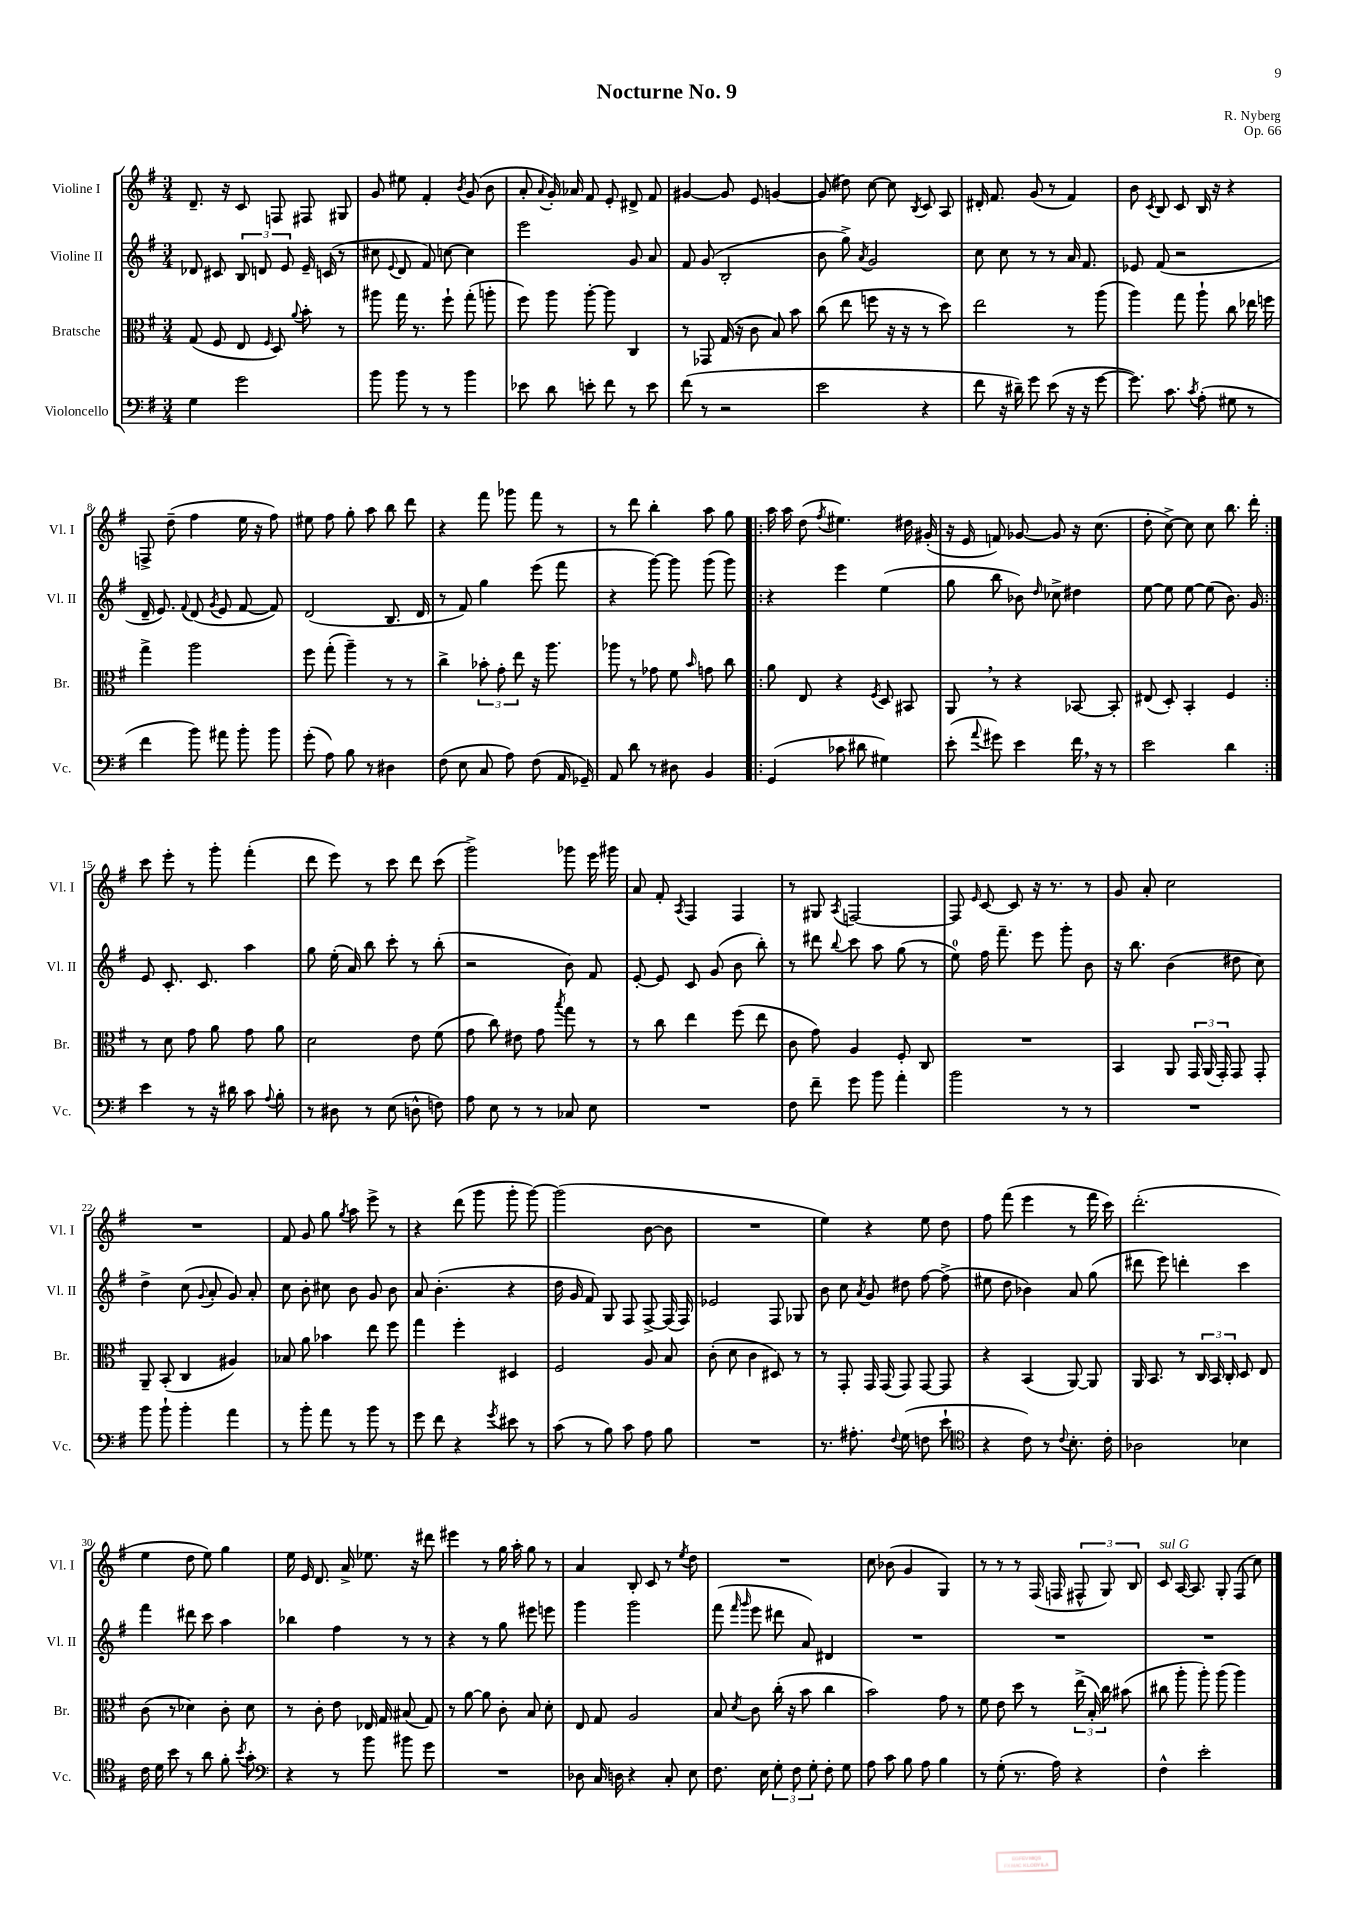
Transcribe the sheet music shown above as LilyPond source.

\header { title = "Nocturne No. 9" composer = "R. Nyberg" opus = "Op. 66" }
<<
\new StaffGroup <<
\new Staff = "s0" \with { instrumentName = "Violine I" shortInstrumentName = "Vl. I" } {
    \clef treble \key g \major \numericTimeSignature \time 3/4
    \autoBeamOff d'8.-- r16 c'8 f8 fis8 gis8 |
    g'8 eis''8 fis'4-. \acciaccatura { b'8 } g'8( b'8 |
    a'8-. \appoggiatura { a'8 } g'16-.) aes'16 fis'8 e'8-. dis'8-> fis'8 |
    gis'4~ gis'8 e'8 g'4~ |
    g'8( dis''8) c''8~ c''8 \acciaccatura { b8 } c'8 a8 |
    dis'16-. fis'8. g'8( r8 fis'4) |
    b'8 \acciaccatura { c'8 } b8 c'8 b16 r16 r4 |
    f8-> d''8--( fis''4 e''16 r16 fis''8) |
    eis''8 fis''8 g''8-. a''8 b''8 d'''8 |
    r4 fis'''8 ges'''8 fis'''8 r8 |
    r8 d'''8 b''4-. a''8 g''8 |
    \repeat volta 2 { a''16 a''16 d''8( \acciaccatura { fis''8 } eis''4.) dis''16 gis'16-.( |
    r16 e'16 f'8) ges'8~ ges'8 r16 c''8.( |
    d''8-. c''8~->) c''8 c''8 b''8. d'''16-. | }
    c'''8 e'''8-. r8 g'''8-. fis'''4-.( |
    d'''8 e'''8) r8 c'''8 d'''8 c'''8( |
    g'''2->) ges'''8 e'''16 gis'''16 |
    a'8 fis'8-. \acciaccatura { a8 } fis4 fis4 |
    r8 gis8 \acciaccatura { a8 } f2~ |
    f8 \grace { e'16 } c'8~ c'8 r16 r8. r8 |
    g'8 a'8-. c''2 |
    R2. |
    fis'8 g'8 g''8 \acciaccatura { g''8 } a''8 e'''8-> r8 |
    r4 d'''8( g'''8 g'''8-. g'''8~) |
    g'''2( b'8~ b'8 |
    R2. |
    e''4) r4 e''8 d''8 |
    fis''8 fis'''8( e'''4 r8 fis'''16 c'''16) |
    d'''2.-.( |
    e''4 d''8 e''8) g''4 |
    e''16 e'16 d'8. a'16-> ees''8. r16 dis'''8 |
    eis'''4 r8 g''16 a''16-. g''8 r8 |
    a'4 b8-. c'8 r8 \acciaccatura { e''8 } d''8 |
    R2. |
    c''8 bes'8( g'4 g4) |
    r8 r8 r8 fis16( f16 \tuplet 3/2 { fis8-^ g8) b8 } |
    c'8^\markup { \italic "sul G" } a16~ a8. g8-. fis8( c''8) \bar "|." |
}
\new Staff = "s1" \with { instrumentName = "Violine II" shortInstrumentName = "Vl. II" } {
    \clef treble \key g \major \numericTimeSignature \time 3/4
    \autoBeamOff des'8 cis'8 \tuplet 3/2 { b8 d'8 e'8 } e'16-- c'16( r8 |
    cis''8 \appoggiatura { e'8 } d'8 fis'8) c''8~ c''4 |
    e'''2 g'8 a'8 |
    fis'8 g'8( b2-. |
    b'8 g''8->) \acciaccatura { a'8 } g'2 |
    c''8 c''8 r8 r8 a'16 fis'8. |
    ees'8 fis'8( r2 |
    d'16-- e'8.) \appoggiatura { fis'8 } d'8( \acciaccatura { g'8 } e'8 fis'8~ fis'8) |
    d'2( b8. d'16 |
    r8 fis'8) g''4 e'''8( fis'''8 |
    r4 g'''8~) g'''8 g'''8( g'''8) |
    \repeat volta 2 { r4 e'''4 e''4( |
    g''8 b''8 bes'8) \grace { d''16 } ces''8-> dis''4 |
    e''8~ e''8 e''8~ e''8( b'8.) g'16 | }
    e'8 c'8.-. c'8. a''4 |
    g''8 e''16-.( a'16) b''8 c'''8-. r8 b''8-.( |
    r2 b'8) fis'8 |
    e'8~-. e'8 c'8 g'8( b'8 b''8-.) |
    r8 dis'''8 \appoggiatura { b''8 } c'''8 a''8 g''8( r8 |
    e''8-0) fis''16 fis'''8.-- e'''8 g'''8-. b'8 |
    r16 b''8. b'4( dis''8 c''8) |
    d''4-> c''8( \appoggiatura { g'8 } a'8-. g'8) a'8-. |
    c''8 b'8-. cis''8 b'8 g'8 b'8 |
    a'8 b'4.-.( r4 |
    d''16 g'16 fis'8) g8 fis8 fis8~-> fis16( fis16) |
    ees'2 fis8 ges8 |
    b'8 c''8 \acciaccatura { a'8 } g'8 dis''8 fis''8~ fis''8->( |
    eis''8 d''8 bes'4) a'8 g''8( |
    dis'''8 e'''8) d'''4-. c'''4 |
    fis'''4 dis'''8 c'''8 a''4 |
    bes''4 fis''4 r8 r8 |
    r4 r8 g''8 eis'''8 e'''8 |
    g'''4 g'''2 |
    fis'''8( \grace { fis'''16 g'''16 } e'''8 dis'''8 a'8) dis'4 |
    R2. |
    R2. |
    R2. \bar "|." |
}
\new Staff = "s2" \with { instrumentName = "Bratsche" shortInstrumentName = "Br." } {
    \clef alto \key g \major \numericTimeSignature \time 3/4
    \autoBeamOff g8( fis8 e8 \grace { fis16 } d8) \appoggiatura { a'8 } b'8-. r8 |
    ais''8 g''16 r8. fis''8-! g''8-.( a''8-. |
    fis''8) a''8 a''8~-. a''8 c4 |
    r8 ges,8 g16( r16 c'8 b8) b'8 |
    c''8( e''8 f''8 r16 r16 r8 d''8) |
    e''2 r8 a''8( |
    a''4) g''8 a''8-! c''8 ees''16 f''16 |
    g''4-> a''2 |
    fis''8 g''8-.( a''4--) r8 r8 |
    c''4-> \tuplet 3/2 { bes'8-. g'8-. e''8 } r16 a''8. |
    aes''8 r8 ges'8 fis'8 \grace { b'16 } g'8 c''8 |
    \repeat volta 2 { a'8 e8 r4 \acciaccatura { fis8 } d8 bis,8 |
    a,8 \breathe r8 r4 bes,8~ bes,8-. |
    eis8( d8-.) b,4-. fis4 | }
    r8 d'8 g'8 a'8 g'8 a'8 |
    d'2 e'8 fis'8( |
    g'8 c''8) eis'8 g'8 \acciaccatura { b''8 } g''8 r8 |
    r8 c''8 e''4 fis''8( e''8 |
    c'8 g'8) a4 fis8-. c8 |
    R2. |
    b,4 a,8 \tuplet 3/2 { g,16 a,16( g,16-.) } g,8 g,8-. |
    a,8-- b,8-.( c4 ais4) |
    bes8 a'8 bes'4 e''8 fis''8 |
    g''4 fis''4-. dis4 |
    fis2 a8 b8 |
    c'8-.( d'8 c'4 dis8) r8 |
    r8 g,8-. g,16 g,16( g,8) g,8~ g,8 |
    r4 b,4( a,8~) a,8 |
    a,16 b,8. r8 \tuplet 3/2 { c16 b,16 c16-. } d8 e8 |
    c'8( r8 des'4) c'8-. des'8 |
    r8 c'8-. e'8 ees16 g16 bis8( g8) |
    r8 a'8~ a'8 c'8-. b8 d'8-. |
    e8 g8 a2 |
    b8 \acciaccatura { d'8 } c'8 c''16-.( r16 b'8 c''4 |
    b'2) g'8 r8 |
    fis'8 e'8 d''8 r8 \tuplet 3/2 { e''16->( b16-.) c''16 } bis'8( |
    cis''8 a''8-. a''8-.) a''8( a''4) \bar "|." |
}
\new Staff = "s3" \with { instrumentName = "Violoncello" shortInstrumentName = "Vc." } {
    \clef bass \key g \major \numericTimeSignature \time 3/4
    \autoBeamOff g4 g'2 |
    b'8 b'8 r8 r8 b'4 |
    ees'8 d'8 e'8-. fis'8 r8 e'8 |
    fis'8( r8 r2 |
    e'2 r4 |
    fis'8 r16 dis'16--) g'8 e'8( r16 r16 g'8~ |
    g'8.) c'8. \acciaccatura { c'8 } a8-.( gis8 r8 |
    fis'4 b'8) ais'8 b'8-. b'8 |
    g'8-.( a8) b8 r8 dis4 |
    fis8( e8 c8 a8) fis8( a,16 ges,16--) |
    a,8 d'8 r8 dis8 b,4 |
    \repeat volta 2 { g,4( ces'8 dis'8 gis4) |
    e'8-.( \appoggiatura { a'8 } gis'8) e'4 fis'16 \breathe r16 r8 |
    e'2 d'4 | }
    e'4 r8 r16 dis'16 c'8 \appoggiatura { a8 } b8-. |
    r8 dis8 r8 e8( d8-^ f8) |
    a8 e8 r8 r8 ces8 e8 |
    R2. |
    fis8 fis'8-- g'8 b'8 a'4-. |
    b'2 r8 r8 |
    R2. |
    b'8 b'8-! b'4-. a'4 |
    r8 b'8-. a'8 r8 b'8 r8 |
    g'8 fis'8 r4 \acciaccatura { g'8 } eis'8 r8 |
    c'8( r8 b8) c'8 a8 b8 |
    R2. |
    r8. ais8.-. \appoggiatura { fis8 } g8( f8 e'8-! |
    \clef tenor r4 c'8) r8 \appoggiatura { c'8 } b8.-. c'16-. |
    aes2 bes4 |
    c'16 d'16 b'8 r8 a'8 fis'8-. \acciaccatura { b'8 } g'8-. |
    \clef bass r4 r8 b'8 bis'8 g'8 |
    R2. |
    des8 c16 d16 r4 c8-. e8 |
    fis8. e16 \tuplet 3/2 { g8-. fis8 g8-. } fis8-. g8 |
    a8 c'8 b8 a8 b4 |
    r8 g8-.( r8. a16) r4 |
    fis4-^ e'2-. \bar "|." |
}
>>
>>
